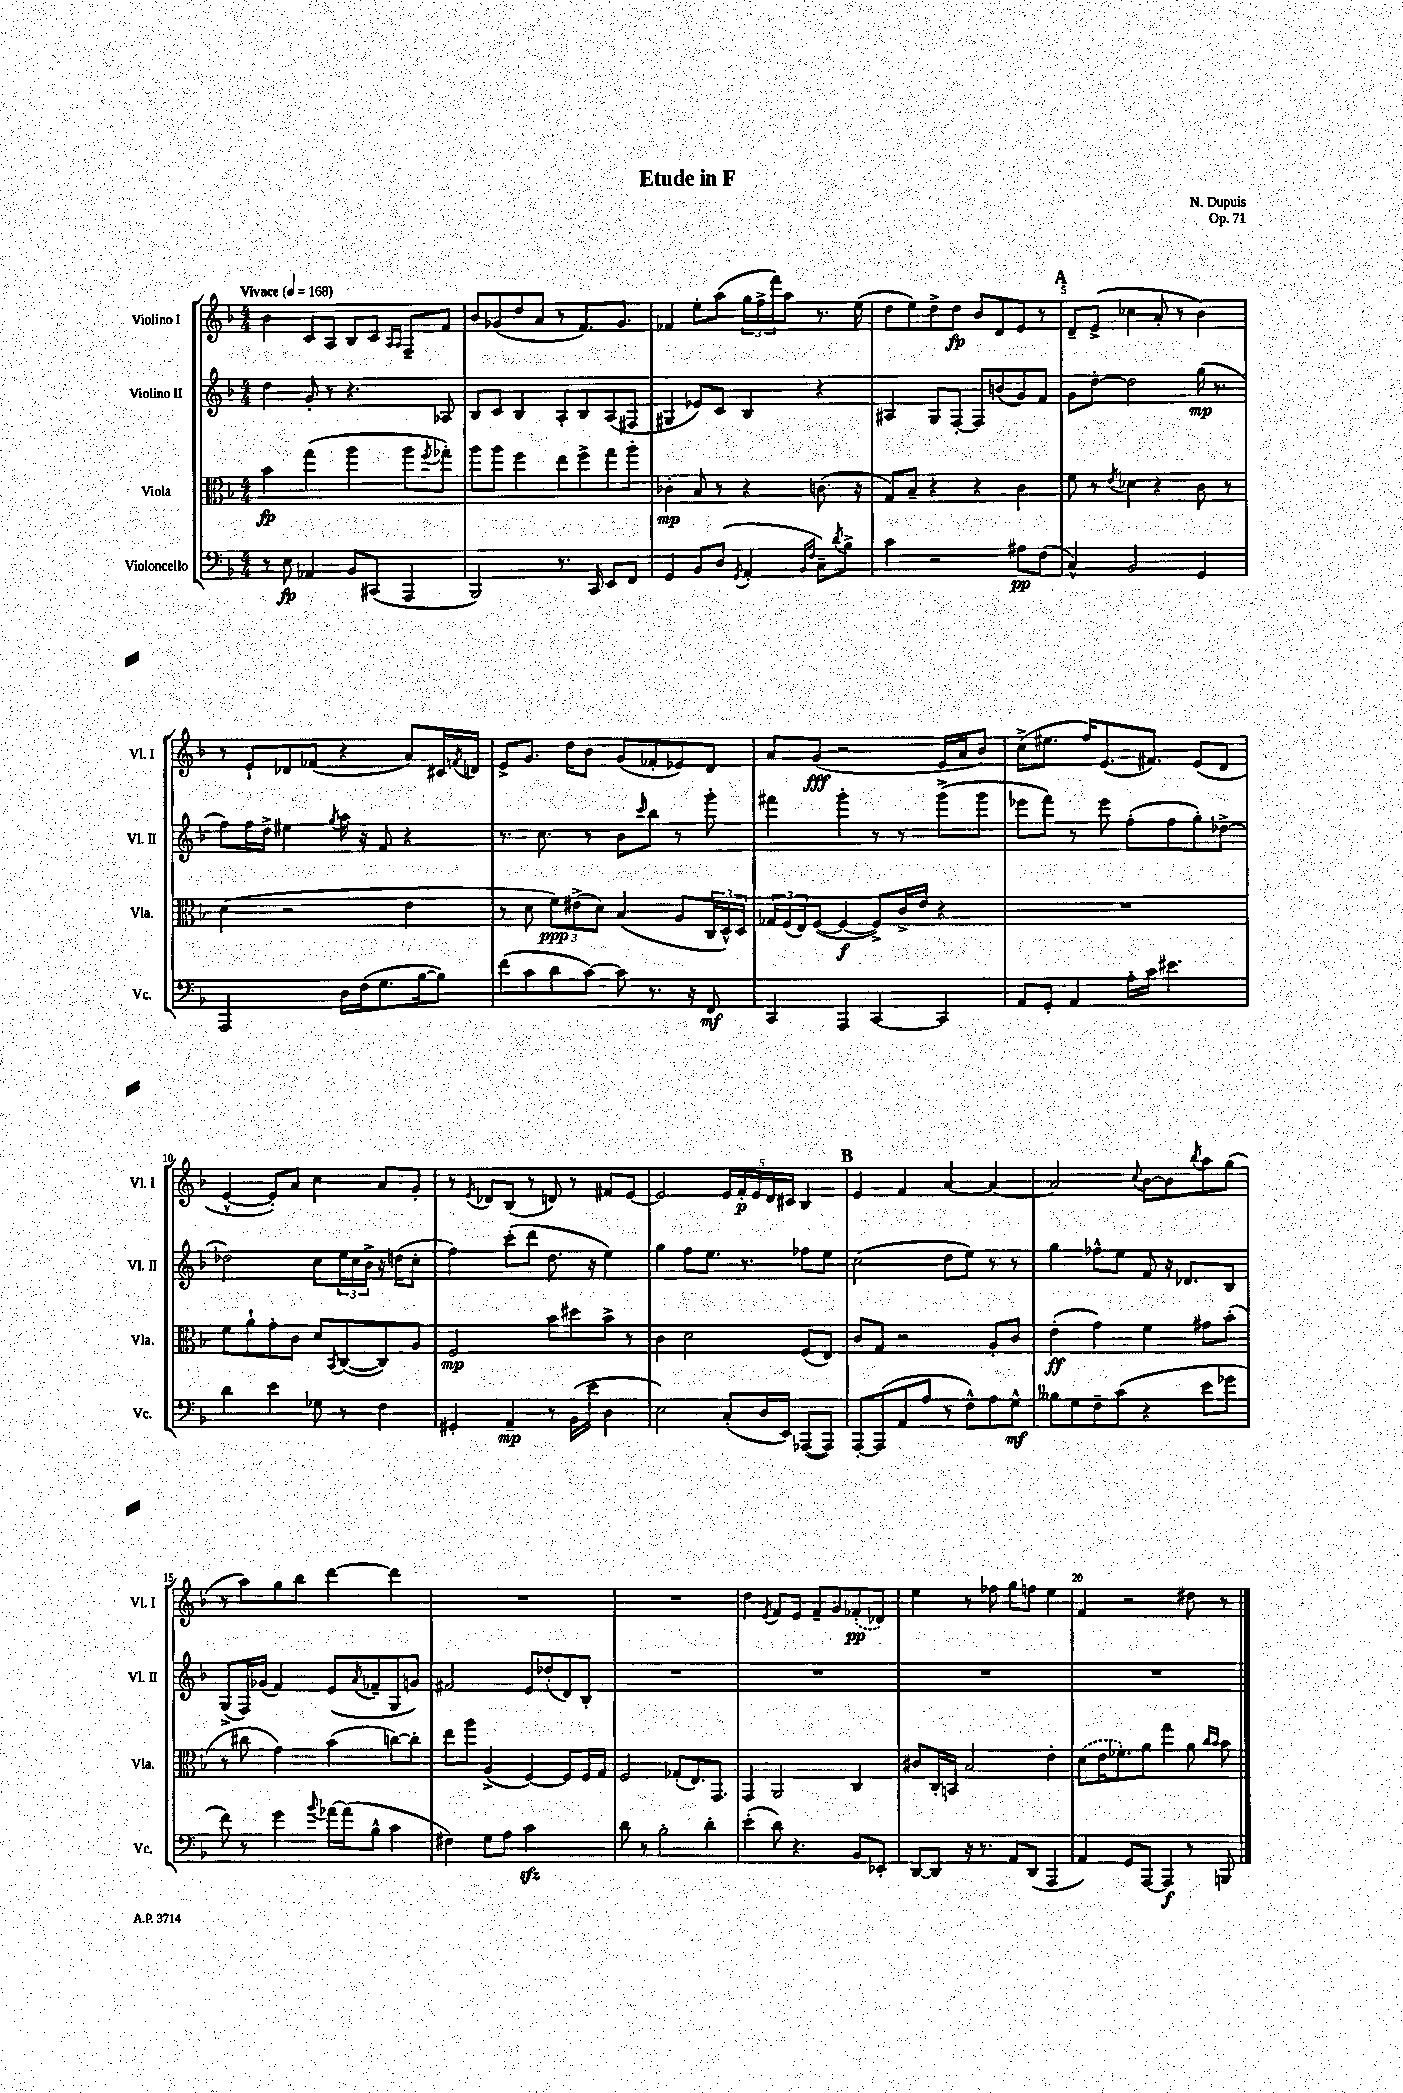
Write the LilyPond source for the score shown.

\header { title = "Etude in F" composer = "N. Dupuis" opus = "Op. 71" }
<<
\new StaffGroup <<
\new Staff = "s0" \with { instrumentName = "Violino I" shortInstrumentName = "Vl. I" } {
    \clef treble \key f \major \numericTimeSignature \time 4/4 \tempo "Vivace" 4 = 168
    bes'4 c'8 a8 bes8 c'8 \grace { a16 a16 } f8-- f'8 |
    bes'8 ges'8( d''8 a'8 r8 f'8.) ges'8. |
    fes'4 e''8-. a''8( \tuplet 3/2 { g''16 f''16-> f'''16) } a''8 r8. e''16( |
    d''8 e''8) d''8-> d''8\fp bes'8 d'8 e'8 r8 |
    \mark \markup { \bold "A" } d'8-- e'8->( ces''4 a'8-. r8 bes'4) |
    r8 e'8-! des'8 fes'8( r4 a'8) cis'16 \acciaccatura { f'8 } d'16 |
    e'8-> g'8. d''16 bes'8 g'8( fes'8-. ees'8) d'8 |
    a'8 g'8\fff( r2 e'16 a'16 bes'8) |
    c''8->( eis''8. f''16) e'8.( fis'8.) e'8( d'8 |
    e'4~-^ e'8-.) a'8 c''4 a'8 g'8-. |
    r8 \acciaccatura { e'8 } des'8 bes8( r8 d'8) r8 fis'8 e'8~ |
    e'2 \tuplet 5/4 { e'16 f'16-.\p e'16 d'16 cis'16 } bes4 |
    \mark \markup { \bold "B" } e'4 f'4 a'4~ a'4~ |
    a'2 \appoggiatura { c''8 } bes'8~ bes'8 \acciaccatura { bes''8 } a''8 g''8( |
    r8 a''8) g''8 bes''8 d'''4~ d'''4 |
    R1 |
    R1 |
    d''4 \acciaccatura { e'8 } f'8 e'8 f'8-- g'8 \once \slurDashed fes'8-.\pp( des'8) |
    e''4 r8 fes''8 g''8 f''8 e''4 |
    f'4 r2 dis''8 r8 \bar "|." |
}
\new Staff = "s1" \with { instrumentName = "Violino II" shortInstrumentName = "Vl. II" } {
    \clef treble \key f \major \numericTimeSignature \time 4/4
    d''4 g'8-. r8 r4. aes8 |
    bes8 c'8 bes4 a8-. bes8 a8( fis8 |
    gis4 ees'8) c'8 bes4 r4 |
    ais4 g8 f8~-. f8 b'8( g'8) f'8 |
    \mark \markup { \bold "A" } g'8 d''8~-. d''2 g''16\mp( r8. |
    f''8) f''16 d''16-> eis''4 \acciaccatura { g''8 } a''16 r16 f'8 r4 |
    r8. c''8. r8 bes'8 \grace { c'''16 } bes''8 r8 g'''8-. |
    fis'''4 g'''4-. r8 r8 g'''8->( g'''8 |
    ees'''8 f'''8) r8 ees'''8 f''8-.( f''8 g''8-.) des''8~-> |
    des''2 c''8 \tuplet 3/2 { e''16 c''16 bes'16-> } r16 d''16( c''8-. |
    f''4) c'''8-.( d'''8 d''8. r16 e''4) |
    g''4 f''8 e''8. r8. fes''8 e''8 |
    \mark \markup { \bold "B" } c''2( d''8 e''8) r8 r8 |
    g''4 fes''8-^ e''8 f'8 r16 des'8. bes8 |
    g8->( f16) ges'16( f'4) e'8( \acciaccatura { a'8 } fes'8-- g8 g'8) |
    fis'2 e'8 des''8-.( d'8) bes8-. |
    R1 |
    R1 |
    R1 |
    R1 \bar "|." |
}
\new Staff = "s2" \with { instrumentName = "Viola" shortInstrumentName = "Vla." } {
    \clef alto \key f \major \numericTimeSignature \time 4/4
    bes'4\fp g''4( a''4 a''8 \acciaccatura { f''8 } ges''8-.) |
    a''8 a''8 f''4 e''8 f''8-> g''8 a''8-. |
    ces'4-.\mp bes8 r8 r4 c'8.( r16 |
    g8) bes8-- r4 r4 c'4 |
    \mark \markup { \bold "A" } f'8 r8 \acciaccatura { e'8 } des'4 r4 c'8 r8 |
    d'4( r2 e'4 |
    r8 d'8 \tuplet 3/2 { f'8\ppp) eis'8->( d'8) } bes4( a8 \tuplet 3/2 { c16 d16-^) d16 } |
    \tuplet 3/2 { ges16 f16( e16) } f8~( f4~\f f8->) c'16-> e'16 r4 |
    R1 |
    f'8 a'8-! g'8-. c'8 d'8 \acciaccatura { bes,8 } c8~( c8) a8 |
    f2\mp bes'8 dis''8 bes'8-> r8 |
    c'4 d'2 f8( e8) |
    \mark \markup { \bold "B" } c'8 g8 r2 a8-. c'8 |
    e'4-.\ff( g'4) f'4 gis'8 bes'8-.( |
    r8 cis''8 g'4) bes'4( c''8~) c''8-. |
    e''8 a''8 a4->( f4~) f8 f16 g16 |
    f2 ges8-.( e8.) g,8. |
    g,4 a,2 c4 |
    cis'8 c16-. b,16 bes2 e'4-. |
    \once \slurDashed d'8( e'16 fes'8.-.) a'8 g''4 a'8 \grace { c''16 bes'16 } bes'8 \bar "|." |
}
\new Staff = "s3" \with { instrumentName = "Violoncello" shortInstrumentName = "Vc." } {
    \clef bass \key f \major \numericTimeSignature \time 4/4
    r8 e8\fp aes,4 bes,8 cis,8( a,,4 |
    bes,,2) r8. c,16 e,8 f,8 |
    g,4 bes,8 d8( \acciaccatura { g,8 } a,4-. \grace { bes,16 f16 } c8--) \acciaccatura { d'8 } bes8-> |
    c'4 r2 ais8\pp f8( |
    \mark \markup { \bold "A" } c4-^) bes,2 g,4 |
    a,,2 d16 f16( g8. bes16~ bes8) |
    f'8( c'8 d'8 c'8~) c'8 r8. r16 f,8\mf |
    c,4 a,,4 c,4~ c,4 |
    a,8 g,8-. a,4 a16-. c'16 eis'4. |
    d'4 e'4 ges8 r8 f4 |
    gis,4-. a,4--\mp r8 bes,16( e'16 d4 |
    e2) c8-.( d16 e,16) aes,,8~( aes,,8) |
    \mark \markup { \bold "B" } a,,8~-. a,,8( a,8 a8 r8 f8-^) a8 g8-^\mf |
    beses8 g8 f8-- c'8( r4 e'8 ges'8 |
    f'8) r8 g'4 \appoggiatura { bes'8 } aes'16~ aes'16( bes8-^ c'4 |
    fis4) g8 a8 c'2\sfz |
    d'8 r8 bes2-. d'4-. |
    e'4-.( d'8) r4. bes,8 ees,8-. |
    d,8~ d,8 r16 r8. a,8 d,8( a,,4 |
    a,4) g,8 a,,8~ a,,4\f r8 b,,8 \bar "|." |
}
>>
>>
\layout { \context { \Score \override BarNumber.break-visibility = ##(#f #t #t) barNumberVisibility = #(every-nth-bar-number-visible 5) } }
